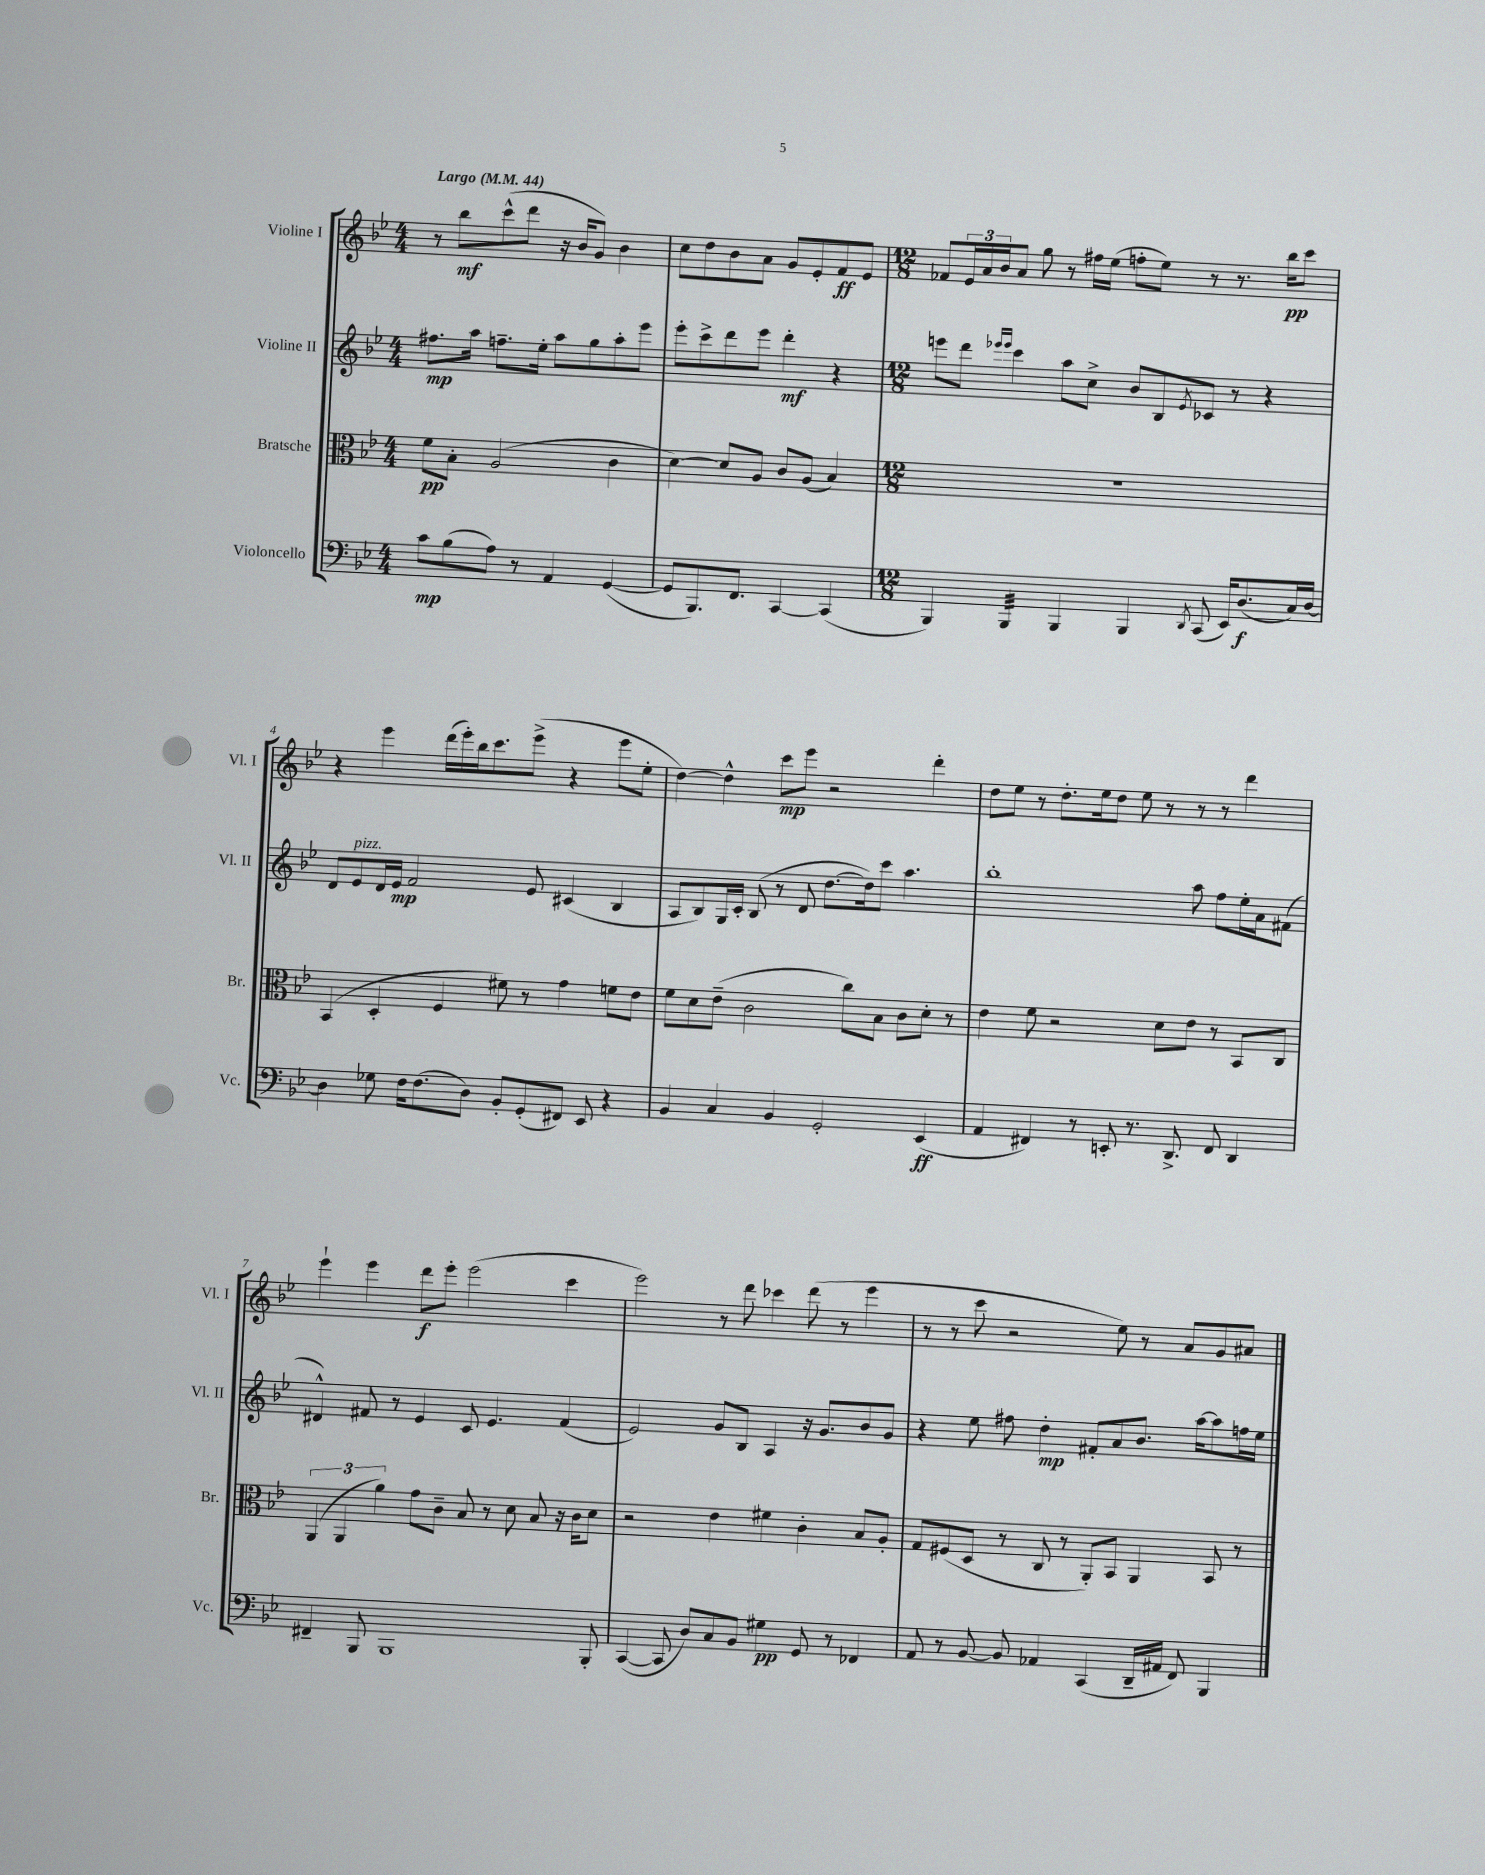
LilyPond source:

<<
\new StaffGroup <<
\new Staff = "s0" \with { instrumentName = "Violine I" shortInstrumentName = "Vl. I" } {
    \clef treble \key bes \major \numericTimeSignature \time 4/4 \tempo "Largo" 4 = 44
    r8 bes''8\mf c'''8-^( d'''8 r16 bes'16 g'8) bes'4 |
    c''8 d''8 bes'8 a'8 g'8 ees'8-. f'8\ff ees'8 |
    \numericTimeSignature \time 12/8 fes'8 \tuplet 3/2 { ees'16 a'16 bes'16 } a'8 g''8 r8 fis''16 ees''16( f''8-. ees''8) r8 r8. bes''16\pp c'''8 |
    r4 ees'''4 d'''16( ees'''16-.) bes''16 c'''8. ees'''8->( r4 ees'''8 ees''8-. |
    d''4~) d''4-^ c'''8\mp ees'''8 r2 d'''4-. |
    d''8 ees''8 r8 d''8.-. ees''16 d''8 ees''8 r8 r8 r8 d'''4 |
    ees'''4-! ees'''4 d'''8\f ees'''8-. ees'''2( c'''4 |
    ees'''2) r8 d'''8 ces'''4 d'''8( r8 ees'''4 |
    r8 r8 c'''8 r2 ees''8) r8 a'8 g'8 ais'8 \bar "|." |
}
\new Staff = "s1" \with { instrumentName = "Violine II" shortInstrumentName = "Vl. II" } {
    \clef treble \key bes \major \numericTimeSignature \time 4/4
    fis''8.\mp a''16 f''8.-- ees''16-. a''8 g''8 a''8-. ees'''8 |
    ees'''8-. c'''8-> d'''8 ees'''8 d'''4-.\mf r4 |
    \numericTimeSignature \time 12/8 e'''8 d'''8 \grace { ees'''16 ees'''16 } c'''4 a''8 c''8-> bes'8 bes8 \acciaccatura { ees'8 } ces'8 r8 r4 |
    d'8 ees'8^\markup { \italic "pizz." } d'16 ees'16\mp f'2 ees'8 cis'4( bes4 |
    a8 bes8) g16 c'16-. bes8( r8 d'8 d''8.~ d''16) c'''8 a''4. |
    bes''1-. a''8 f''8 ees''16-. a'16 fis'8( |
    dis'4-^) fis'8 r8 ees'4 c'8 ees'4. fis'4( |
    ees'2) g'8 bes8 a4 r16 g'8. bes'8 g'8 |
    r4 ees''8 fis''8 d''4-.\mp fis'8-. a'8 bes'8. a''16~ a''8 f''16 ees''16 \bar "|." |
}
\new Staff = "s2" \with { instrumentName = "Bratsche" shortInstrumentName = "Br." } {
    \clef alto \key bes \major \numericTimeSignature \time 4/4
    f'8\pp bes8-. a2( c'4 |
    d'4~) d'8 a8 c'8 a8( bes4) |
    \numericTimeSignature \time 12/8 R1. |
    bes,4( d4-. f4 fis'8) r8 g'4 f'8 ees'8 |
    f'8 d'8 ees'8--( c'2 c''8) bes8 c'8 d'8-. r8 |
    ees'4 f'8 r2 d'8 ees'8 r8 bes,8 c8 |
    \tuplet 3/2 { a,4( a,4 a'4) } g'8 c'8-- bes8 r8 d'8 bes8 r16 c'16 d'8 |
    r2 ees'4 fis'4 c'4-. bes8 a8-. |
    g8 fis8( d8 r8 c8 r8 a,8-.) bes,8 a,4 bes,8 r8 \bar "|." |
}
\new Staff = "s3" \with { instrumentName = "Violoncello" shortInstrumentName = "Vc." } {
    \clef bass \key bes \major \numericTimeSignature \time 4/4
    c'8\mp bes8( a8) r8 a,4 g,4~( |
    g,8 bes,,8.) f,8. c,4~ c,4( |
    \numericTimeSignature \time 12/8 bes,,4) bes,,4:32 bes,,4 bes,,4 \acciaccatura { d,8 } c,8( ees,16) d8.\f( c16) d16~ |
    d4 ges8 f16 f8.( d8) bes,8-. g,8-.( fis,8) ees,8 r4 |
    bes,4 c4 bes,4 g,2-. ees,4\ff( |
    a,4 fis,4) r8 e,8-. r8. d,8.-> fis,8 d,4 |
    fis,4-- bes,,8 bes,,1 bes,,8-. |
    c,4~( c,8 d8) c8 bes,8 gis4\pp g,8 r8 fes,4 |
    a,8 r8 bes,8~ bes,8 aes,4 c,4( d,16-- ais,16 f,8) bes,,4 \bar "|." |
}
>>
>>
